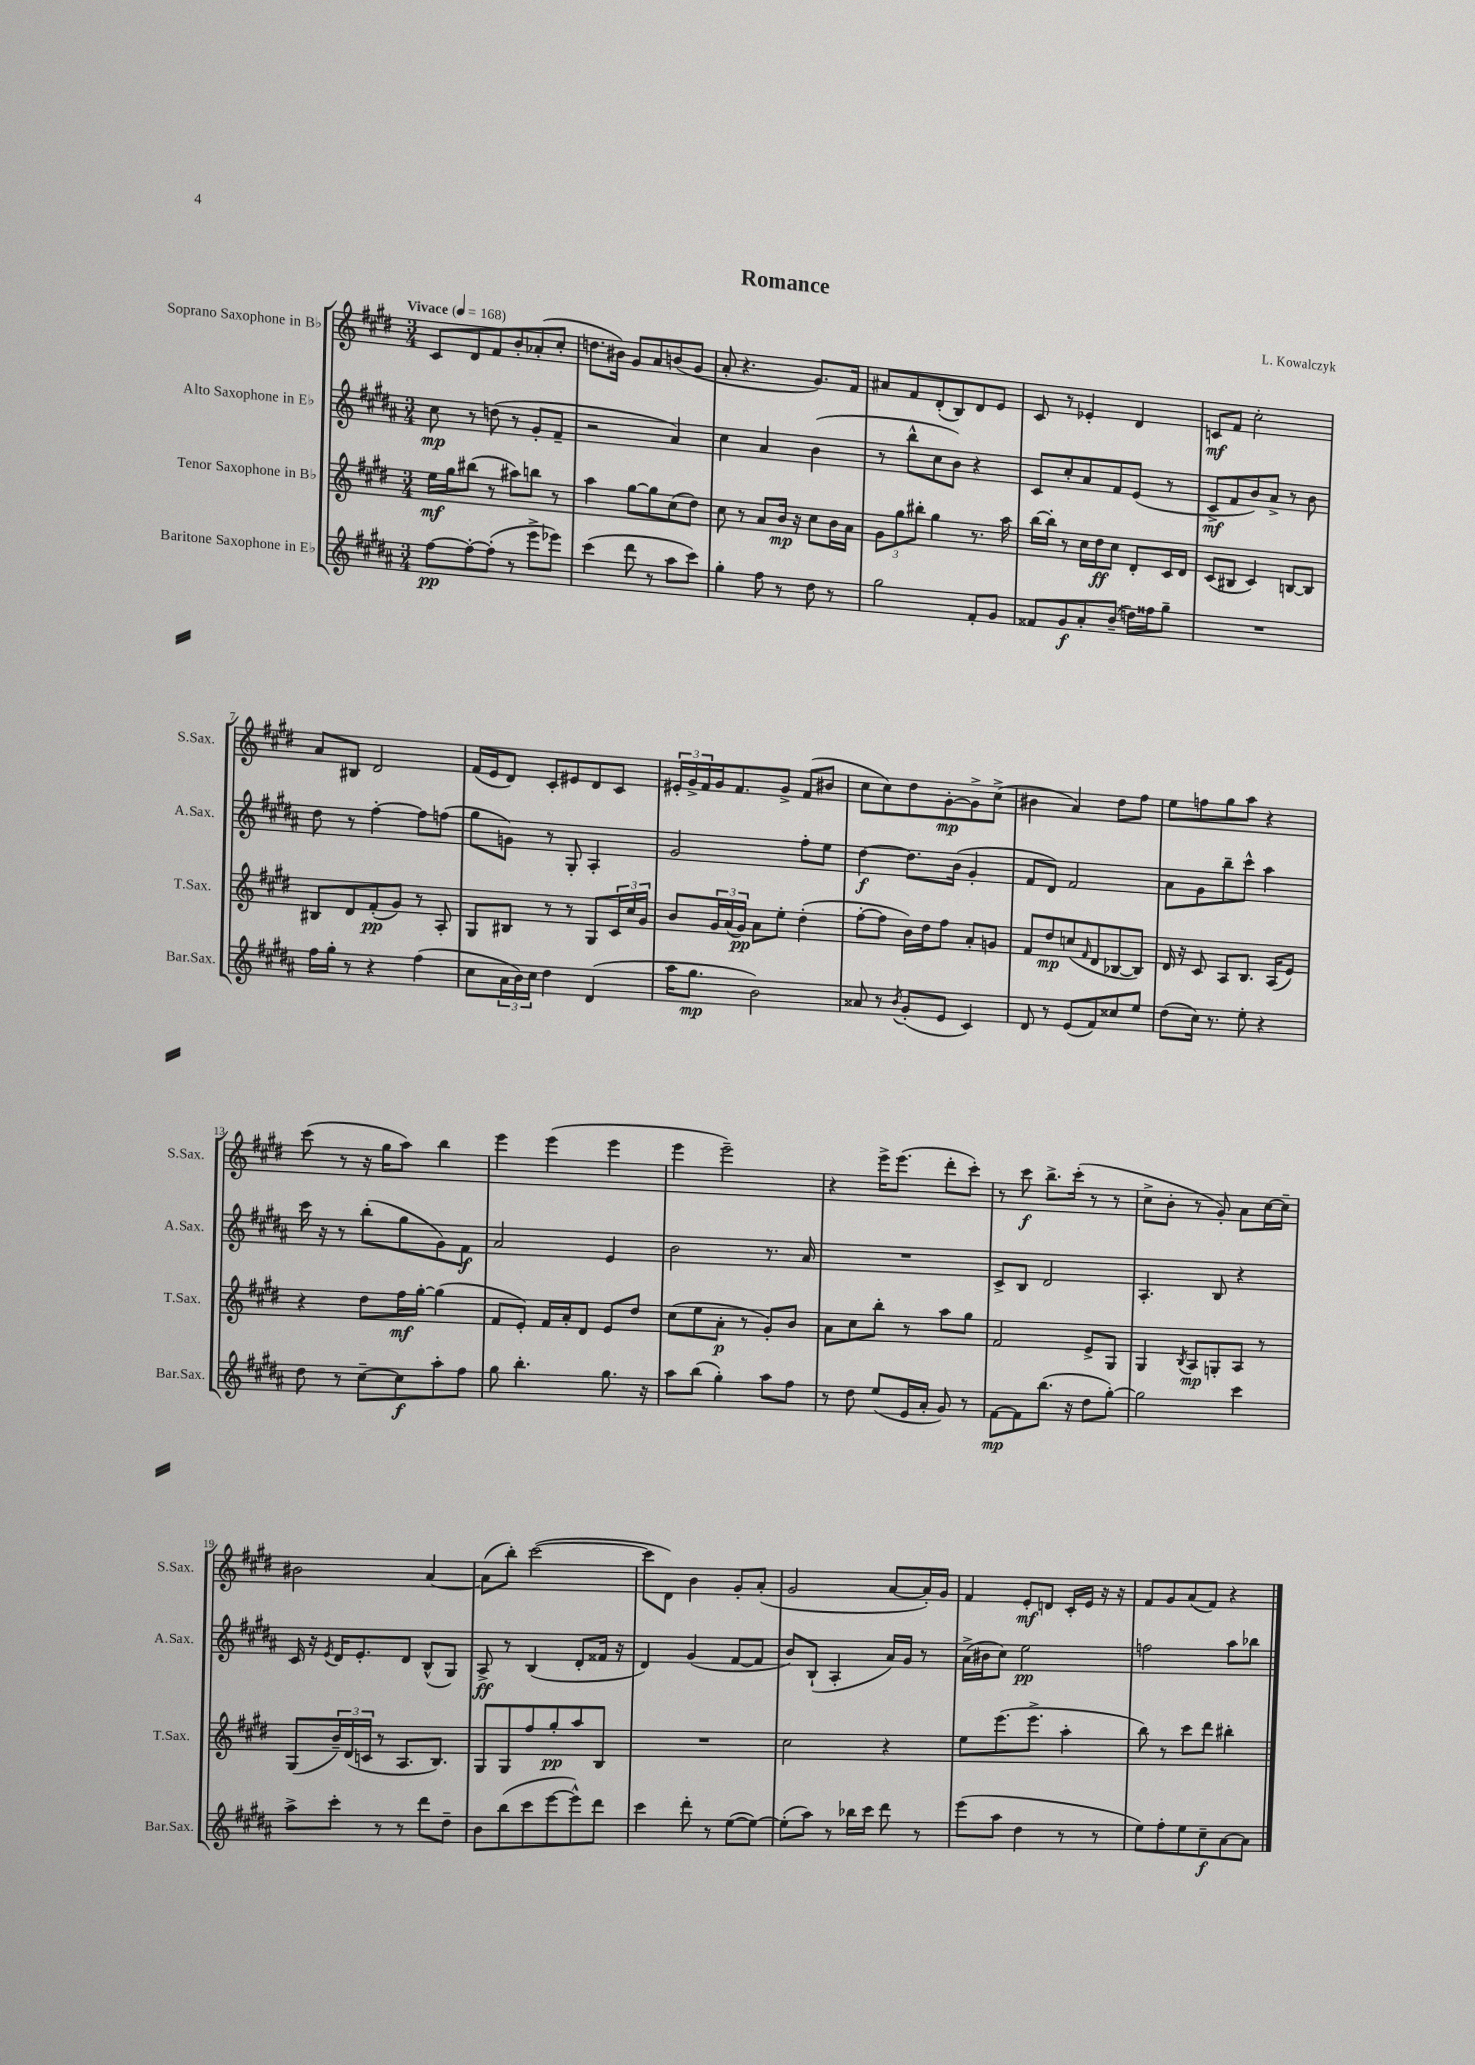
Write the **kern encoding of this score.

**kern	**kern	**kern	**kern
*staff4	*staff3	*staff2	*staff1
*clefG2	*clefG2	*clefG2	*clefG2
*k[f#c#g#d#a#]	*k[f#c#g#d#]	*k[f#c#g#d#a#]	*k[f#c#g#d#]
*M3/4	*M3/4	*M3/4	*M3/4
*MM168	*MM168	*MM168	*MM168
[8ff#	16ee	8cc#	8c#
.	16gg#	.	.
8ff#'_	(8bb#	8r	8d#
(8ff#']	8r	(8dd	8f#
8r	8aa#)	8r	8b'
8eee^	8bb	8g#'	(8a-'
8eee-)	8r	8f#~	8cc#'
=	=	=	=
(4ccc#	4aa	2r	8.dd
.	.	.	16b#)
8ddd#	[8gg#	.	8g#
8r	8gg#]	.	8a
8aa#	(8cc#	4a#)	(8b
8ccc#)	8dd#)	.	8g#
=	=	=	=
4gg#'	8cc#	4cc#	8a'
.	8r	.	4.r
8ff#	8a	4a#	.
8r	16b	.	.
.	16r	.	.
8dd#	8cc#	(4b	8.g#)
8r	16b	.	.
.	16a	.	16f#
=	=	=	=
2gg#	12g#	8r	8a#
.	12gg#	.	.
.	.	8bb^^	8f#
.	12bb#'	.	.
.	4gg#	8cc#	(8d#'
.	.	8b)	8B)
8f#'	8.r	4r	8d#
8g#	.	.	8e
.	16aa	.	.
=	=	=	=
8f##	[16bb	8c#	8c#
.	16bb']	.	.
8g#	8r	8cc#'	8r
8a#'	16cc#	8a#	4e-'
.	16dd#	.	.
(8b~	8cc#	8f#	.
16dd)	8d#'	(8e	4d#
16ff##	.	.	.
8gg#~	16c#	8r	.
.	16d#	.	.
=	=	=	=
2.r	(8c#	8c#^	8c
.	8B#	8f#	8f#
.	4c#)	8b)	2cc#'
.	.	8a#^	.
.	[8B	8r	.
.	8B]	8b	.
=	=	=	=
16ff#	8B#	8dd#	8a
16gg#'	.	.	.
8r	8d#	8r	8B#
4r	(8f#'	[4ff#'	2d#
.	8g#)	.	.
(4ff#	8r	8ff#]	.
.	8A'	(8ff	.
=	=	=	=
8cc#	8G#	8gg#	(16f#
.	.	.	16e
24a#	8B#	8g)	8d#)
24b)	.	.	.
24cc#	.	.	.
4dd#	8r	8r	8c#'
.	8r	8G#'	8e#
(4d#	8G#	4A#'	8d#
.	24c#	.	8c#
.	24cc#	.	.
.	24g#	.	.
=	=	=	=
16aa#	8b	2g#	24e#'
.	.	.	24g#^
8.gg#	.	.	.
.	.	.	24f#
.	24g#	.	16g#
.	(24a	.	.
.	.	.	8.f#
.	24g#)	.	.
2b)	8a	.	.
.	8ee'	.	8g#^
.	(4dd#'	8ff#'	(8f#
.	.	8ee	8b#
=	=	=	=
8a##	[8ff#'	[4dd#	8cc#
8r	8ff#]	.	8cc#)
8qb	.	.	.
(8g#'	16b)	8.dd#]	8dd#
.	16dd#	.	.
8e	8ff#	.	[8g#'
.	.	(16b	.
4c#)	8a'	4g#'	8g#^]
.	8g	.	(8cc#^
=	=	=	=
8d#	8f#	8f#	4b#
8r	8dd#	8d#)	.
(8e	(8cc	2f#	4a)
.	16qqf#	.	.
8f#)	8d#	.	.
8cc##	[8B-	.	8dd#
8ee	8B-])	.	8ff#
=	=	=	=
(8dd#	16d#	8a#	8ee
.	16r	.	.
16cc#)	8c#	8g#	8ff
8.r	.	.	.
.	8A	8bb~	8gg#
8ee'	8.B	8ccc#^^	8aa
4r	.	4aa#	4r
.	(16A	.	.
.	8e)	.	.
=	=	=	=
8dd#	4r	16ccc#	(8ccc#
.	.	16r	.
8r	.	8r	8r
[8cc#~	8dd#	(8bb'	16r
.	.	.	16gg#
8cc#]	16ff#	8gg#	8aa)
.	[16gg#'	.	.
8aa#'	(4gg#]	8g#)	4bb
8ff#	.	8f#	.
=	=	=	=
8gg#	8f#	2a#	4eee
4.bb'	8e')	.	.
.	16f#	.	(4eee
.	16a'	.	.
.	8d#	.	.
8.gg#	8e	4e	4eee
.	8dd#	.	.
16r	.	.	.
=	=	=	=
8aa#	(8cc#	2b	4eee
(8bb	8ee	.	.
4gg#')	8a'	.	2eee~)
.	8r	.	.
8aa#	8g#')	8.r	.
8ff#	8b	.	.
.	.	16a#	.
=	=	=	=
8r	8a	2.r	4r
8dd#	8cc#	.	.
(8ee	8bb'	.	16eee^
.	.	.	(8.eee
16e	8r	.	.
16a#'	.	.	.
8g#)	8aa	.	8ddd#'
8r	8gg#	.	8ccc#')
=	=	=	=
[8f#	2f#	8c#^	8r
8f#]	.	8B	8ccc#
(8.bb	.	2d#	8.bb^
16r	.	.	(16ccc#'
8dd#	8e^	.	8r
[8gg#')	8G#	.	8r
=	=	=	=
2gg#]	4G#	4.A#'	8cc#^
.	.	.	8b'
.	8qB	.	.
.	8A	.	8r
.	8G'	8B	8g#')
4ccc#	8A	4r	8a
.	8r	.	[16cc#
.	.	.	16cc#~]
=	=	=	=
8aa#^	(8G#	16c#	2b#
.	.	16r	.
.	.	8qe	.
8ccc#'	24b~)	16d#	.
.	(24d#	.	.
.	.	8.e'	.
.	24c	.	.
8r	8r	.	.
8r	8.A	8d#	.
8ddd#	.	(8B^^	[4a
.	8.B)	.	.
8dd#~	.	8G#)	.
=	=	=	=
8b	8G#	8A#^	(8a]
(8bb	8G#	8r	8bb')
8ccc#	8ff#	(4B	([2ccc#
[8eee	8gg#'	.	.
8eee^^])	8aa	8d#'	.
8ddd#	8B	16f##	.
.	.	16r	.
=	=	=	=
4ccc#	2.r	4d#)	8ccc#]
.	.	.	8d#)
8ddd#'	.	(4g#	4b
8r	.	.	.
([8ee	.	[8f#	8g#'
8ee_)	.	8f#]	(8a'
=	=	=	=
(8ee']	2cc#	8b)	2g#
8aa#)	.	(8B`	.
8r	.	4A#'	.
16bb-	.	.	.
16ccc#	.	.	.
8ddd#	4r	16a#)	[8a
.	.	16g#	.
8r	.	8r	16a'])
.	.	.	16g#
=	=	=	=
(8eee	8ee	(16a#^	4f#
.	.	16b#	.
8aa#	(8.eee	8cc#)	.
4dd#	.	2ee	8e'
.	8.eee^	.	.
.	.	.	8d
8r	4aa'	.	16c#'
.	.	.	16e
8r	.	.	16r
.	.	.	16r
=	=	=	=
8ee)	8bb)	2ff	8f#
8ff#'	8r	.	8g#
8ee	8ccc#	.	(8a
8cc#~	8ddd#	.	8f#)
[8a#	4bb#'	8aa#	4r
8a#]	.	8bb-	.
==	==	==	==
*-	*-	*-	*-
